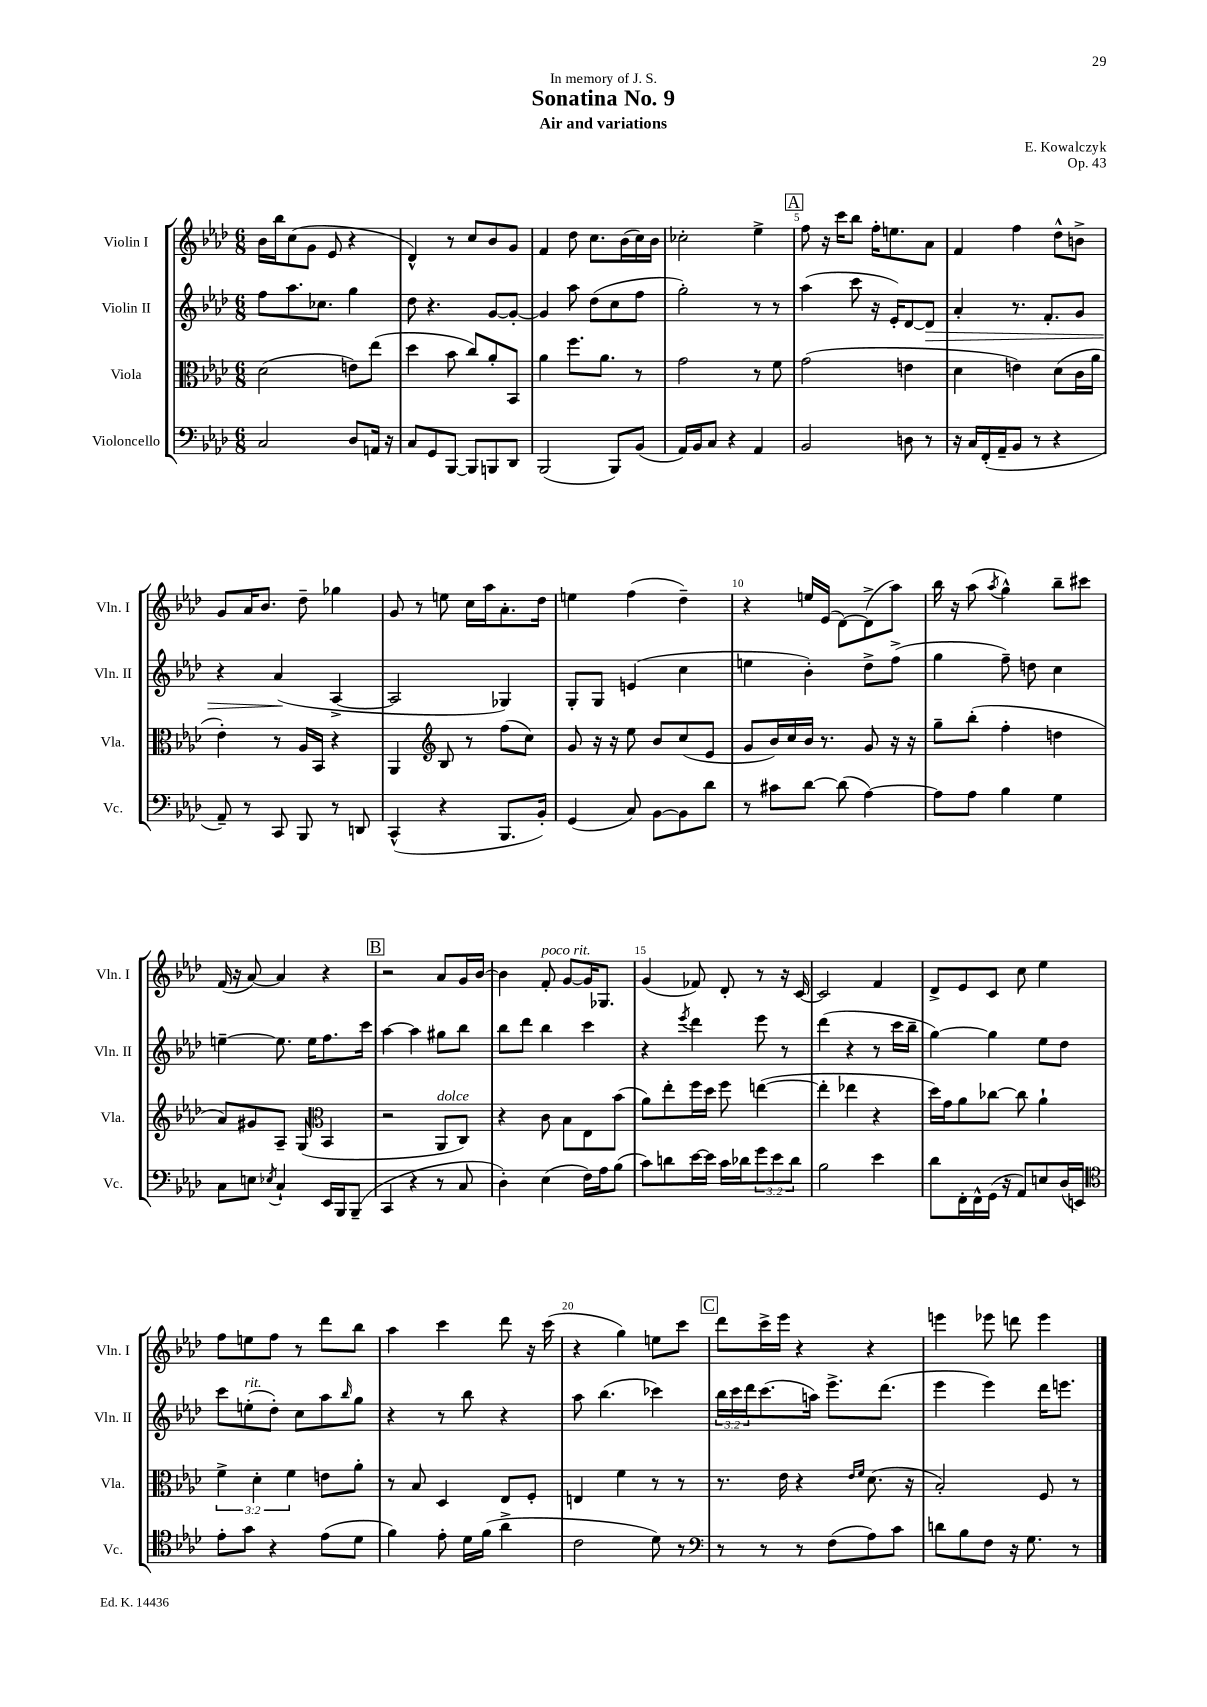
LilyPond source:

\header { title = "Sonatina No. 9" composer = "E. Kowalczyk" subtitle = "Air and variations" dedication = "In memory of J. S." opus = "Op. 43" }
<<
\new StaffGroup <<
\new Staff = "s0" \with { instrumentName = "Violin I" shortInstrumentName = "Vln. I" } {
    \clef treble \key aes \major \numericTimeSignature \time 6/8
    bes'16 bes''16 c''8( g'8 ees'8 r4 |
    des'4-^) r8 c''8 bes'8 g'8 |
    f'4 des''8 c''8. bes'16( c''16) bes'16 |
    ces''2-. ees''4-> |
    \mark \markup { \box "A" } f''8 r16 c'''16 bes''8 f''16-. e''8. aes'8 |
    f'4 f''4 des''8-^ b'8-> |
    g'8 aes'16 bes'8. des''8-- ges''4 |
    g'8 r8 e''8 c''16 aes''16 aes'8.-. des''16 |
    e''4 f''4( des''4--) |
    r4 e''16 ees'16( des'8~) des'8->( aes''8) |
    bes''16 r16 aes''8( \acciaccatura { aes''8 } g''4-^) bes''8-- cis'''8 |
    f'16( r16 aes'8~) aes'4 r4 |
    \mark \markup { \box "B" } r2 aes'8 g'16 bes'16~ |
    bes'4 f'8-.^\markup { \italic "poco rit." } g'8~ g'16 ges8. |
    g'4( fes'8) des'8-. r8 r16 c'16~ |
    c'2 f'4 |
    des'8-> ees'8 c'8 c''8 ees''4 |
    f''8 e''8 f''8 r8 des'''8 bes''8 |
    aes''4 c'''4 des'''8 r16 c'''16( |
    r4 g''4) e''8 c'''8 |
    \mark \markup { \box "C" } des'''8 c'''16-> ees'''16 r4 r4 |
    e'''4 ees'''8 d'''8 ees'''4 \bar "|." |
}
\new Staff = "s1" \with { instrumentName = "Violin II" shortInstrumentName = "Vln. II" } {
    \clef treble \key aes \major \numericTimeSignature \time 6/8 \override Staff.TupletNumber.text = #tuplet-number::calc-fraction-text
    f''8 aes''8. ces''8. g''4 |
    des''8 r4. g'8~ g'8~-. |
    g'4 aes''8 des''8( c''8 f''8 |
    g''2-.) r8 r8 |
    \mark \markup { \box "A" } aes''4( c'''8 r16 ees'16-.) des'8~ des'8\> |
    aes'4-. r8. f'8.-. g'8 |
    r4 aes'4\!( aes4~-> |
    aes2 ges4) |
    g8-. g8 e'4( c''4 |
    e''4 bes'4-.) des''8-> f''8->( |
    g''4 f''8--) d''8 c''4 |
    e''4~-- e''8. e''16 f''8. c'''16 |
    \mark \markup { \box "B" } aes''4~ aes''4 gis''8 bes''8 |
    bes''8 des'''8 bes''4 c'''4 |
    r4 \acciaccatura { ees'''8 } des'''4 ees'''8 r8 |
    des'''4( r4 r8 c'''16 bes''16-- |
    g''4~) g''4 ees''8 des''8 |
    c'''8 e''8-.^\markup { \italic "rit." }( des''8-.) c''8 aes''8 \grace { bes''16 } g''8 |
    r4 r8 bes''8 r4 |
    aes''8 bes''4.( ces'''4) |
    \mark \markup { \box "C" } \tuplet 3/2 { bes''16 c'''16 des'''16 } c'''8.( a''16) ees'''8.-> des'''8.( |
    ees'''4 ees'''4) des'''16 e'''8. \bar "|." |
}
\new Staff = "s2" \with { instrumentName = "Viola" shortInstrumentName = "Vla." } {
    \clef alto \key aes \major \numericTimeSignature \time 6/8 \override Staff.TupletNumber.text = #tuplet-number::calc-fraction-text
    des'2( e'8) ees''8( |
    des''4 bes'8 c''8) aes'8-. bes,8 |
    aes'4 f''8. aes'8. r8 |
    g'2 r8 f'8 |
    \mark \markup { \box "A" } g'2( e'4 |
    des'4 e'4) des'8( c'16 aes'16 |
    ees'4-.) r8 aes16 bes,16 r4 |
    aes,4 \clef treble bes8 r8 f''8( c''8) |
    g'8 r16 r16 ees''8 bes'8 c''8( ees'8 |
    g'8 bes'16) c''16 bes'16 r8. g'8 r16 r16 |
    g''8-- bes''8-.( f''4-. d''4 |
    aes'8) gis'8 aes8-- g8( \clef alto bes,4 |
    \mark \markup { \box "B" } r2 aes,8^\markup { \italic "dolce" } c8) |
    r4 c'8 bes8 ees8 bes'8( |
    aes'8) ees''8-. f''16 des''16 f''8 e''4~( |
    e''4-. ees''4 r4 |
    des''16) g'16 aes'8 ces''8~ ces''8 aes'4-! |
    \tuplet 3/2 { f'4-> des'4-. f'4 } e'8 aes'8-. |
    r8 bes8 des4 ees8 f8-. |
    e4 f'4 r8 r8 |
    \mark \markup { \box "C" } r8. ees'16 r4 \grace { ees'16 f'16 } des'8.( r16 |
    bes2-.) f8 r8 \bar "|." |
}
\new Staff = "s3" \with { instrumentName = "Violoncello" shortInstrumentName = "Vc." } {
    \clef bass \key aes \major \numericTimeSignature \time 6/8 \override Staff.TupletNumber.text = #tuplet-number::calc-fraction-text
    c2 des8 a,16 r16 |
    c8 g,8 bes,,8~ bes,,8 b,,8 des,8 |
    bes,,2( bes,,8) bes,8( |
    aes,16) bes,16 c8 r4 aes,4 |
    \mark \markup { \box "A" } bes,2 d8 r8 |
    r16 c16 f,16-.( aes,16-- bes,8 r8 r4 |
    aes,8--) r8 c,8 bes,,8 r8 d,8 |
    c,4-^( r4 bes,,8. bes,16-.) |
    g,4( c8) bes,8~ bes,8 des'8 |
    r8 cis'8 des'8~ des'8( aes4~) |
    aes8 aes8 bes4 g4 |
    c8 e8 \acciaccatura { ees8 } c4-! ees,16 bes,,16 bes,,8--( |
    \mark \markup { \box "B" } c,4 r4 r8 c8 |
    des4-.) ees4( f16) aes16 bes8( |
    c'8) d'8 ees'16~ ees'16 c'16 des'16 \tuplet 3/2 { g'8 ees'8 des'8 } |
    bes2 ees'4 |
    des'8 f,16-. f,16-^ g,16( r16 aes,8) e8 des16( e,16) |
    \clef tenor ees'8-. g'8 r4 ees'8( des'8 |
    f'4) ees'8-. des'16 f'16( aes'4-> |
    c'2 des'8) r8 |
    \mark \markup { \box "C" } \clef bass r8 r8 r8 f8( aes8) c'8 |
    d'8 bes8 f8 r16 g8. r8 \bar "|." |
}
>>
>>
\layout { \context { \Score \override BarNumber.break-visibility = ##(#f #t #t) barNumberVisibility = #(every-nth-bar-number-visible 5) } }
